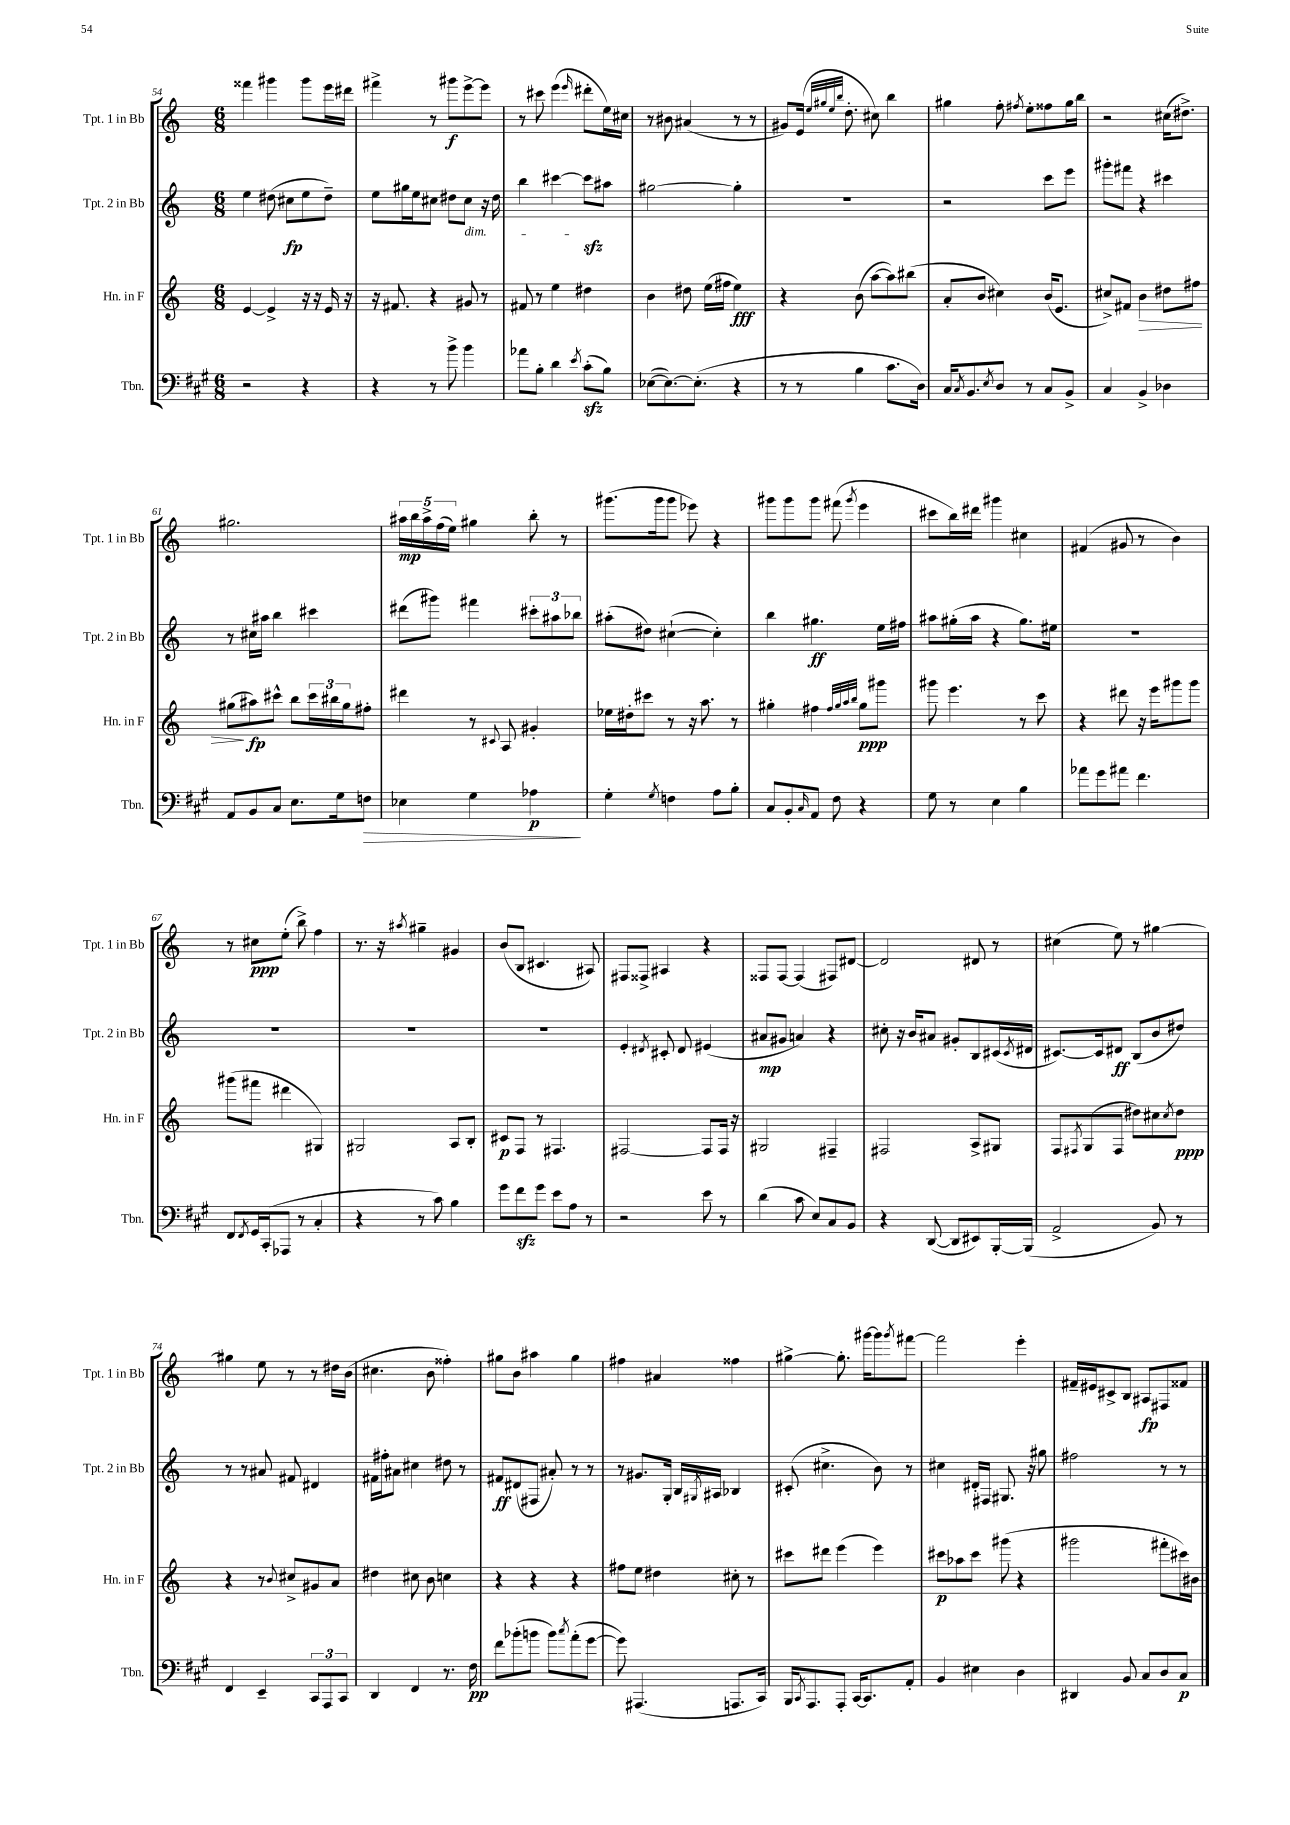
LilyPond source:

<<
\new StaffGroup <<
\new Staff = "s0" \with { instrumentName = "Tpt. 1 in Bb" shortInstrumentName = "Tpt. 1 in Bb" } {
    \clef treble \key c \major \numericTimeSignature \time 6/8
    fisis'''4 gis'''4 gis'''8 e'''16 dis'''16 |
    fis'''4-> r8 gis'''8\f e'''8~-> e'''8 |
    r8 cis'''8 e'''4( \grace { e'''16 } dis'''8-. e''16) cis''16 |
    r8 bis'8 ais'4( r8 r8 |
    gis'8) e'16( \grace { e''32 gis''32 e''32 b''32 } d''8.-. cis''8) b''4 |
    gis''4 f''8-. \acciaccatura { fis''8 } e''8-. fisis''8 gis''16 b''16 |
    r2 cis''16( dis''8.->) |
    gis''2. |
    \tuplet 5/4 { ais''16\mp b''16 ais''16-> f''16( e''16) } gis''4 b''8-. r8 |
    gis'''8.( gis'''16 gis'''8 ees'''8) r4 |
    gis'''8 gis'''8 gis'''8 fis'''8( \acciaccatura { gis'''8 } e'''4 |
    cis'''8 b''16) dis'''16 gis'''4 cis''4 |
    fis'4( gis'8 r8 b'4) |
    r8 cis''8\ppp e''8-.( b''8->) f''4 |
    r8. r16 \acciaccatura { ais''8 } gis''4-- gis'4 |
    b'8( b8 cis'4. ais8) |
    fis8 fisis8-> ais4 r4 |
    fisis8 fisis8~ fisis4( fis8) dis'8~ |
    dis'2 dis'8 r8 |
    cis''4( e''8) r8 gis''4~ |
    gis''4 e''8 r8 r8 dis''16 b'16( |
    cis''4. b'8 fisis''4-.) |
    gis''8 b'8 ais''4 gis''4 |
    fis''4 ais'4 fisis''4 |
    gis''4~-> gis''8.-. gis'''16~ gis'''8 \acciaccatura { gis'''8 } fis'''8~ |
    fis'''2 e'''4-. |
    fis'16-- eis'16 cis'8-> b8 ais8\fp fis8 fisis'8 \bar "|." |
}
\new Staff = "s1" \with { instrumentName = "Tpt. 2 in Bb" shortInstrumentName = "Tpt. 2 in Bb" } {
    \clef treble \key c \major \numericTimeSignature \time 6/8
    e''4 dis''8( cis''8\fp e''8 dis''8--) |
    e''8 gis''16 e''16 cis''8 dis''8 cis''8\dim r16 dis''16 |
    b''4 cis'''4~ cis'''8\sfz\! ais''8 |
    gis''2~ gis''4-. |
    R2. |
    r2 c'''8 e'''8 |
    gis'''8-. fis'''8 r4 cis'''4 |
    r8 cis''16 ais''16 b''4 cis'''4 |
    dis'''8( gis'''8) fis'''4 \tuplet 3/2 { cis'''8-. ais''8 bes''8 } |
    ais''8-.( dis''8) cis''4~-!( cis''4-.) |
    b''4 gis''4.\ff e''16 fis''16 |
    ais''8 gis''16-.( ais''16 r4 gis''8.) eis''16 |
    R2. |
    R2. |
    R2. |
    R2. |
    e'4-. \acciaccatura { dis'8 } cis'8-. dis'8 eis'4( |
    ais'8\mp gis'8 a'4) r4 |
    cis''8-. r16 b'16 ais'8 gis'8-. b8 cis'16( \acciaccatura { cis'8 } dis'16 |
    cis'8.~) cis'16 dis'8\ff b8( b'8 dis''8) |
    r8 r8 ais'8 fis'8 dis'4 |
    fis'16 fis''16-. ais'8 cis''4 dis''8 r8 |
    fis'8\ff dis'8( fis8 ais'8-.) r8 r8 |
    r8 gis'8. g16-. b16 \acciaccatura { gis8 } ais16 bes4 |
    cis'8-.( cis''4.-> b'8) r8 |
    cis''4 dis'16-. fis16 gis8. r16 gis''8 |
    fis''2 r8 r8 \bar "|." |
}
\new Staff = "s2" \with { instrumentName = "Hn. in F" shortInstrumentName = "Hn. in F" } {
    \clef treble \key c \major \numericTimeSignature \time 6/8
    e'4~ e'4-> r16 r16 e'16 r16 |
    r16 fis'8. r4 gis'8 r8 |
    fis'8 r8 e''4 dis''4 |
    b'4 dis''8 e''16( fis''16 e''4\fff) |
    r4 b'8( a''8~ a''8) bis''8( |
    a'8-. b'8 cis''4) b'16( e'8. |
    cis''8->) fis'8 b'4\> dis''8 fis''8 |
    gis''8\!( ais''8\fp) cis'''8-^ b''8 \tuplet 3/2 { cis'''16 bis''16 gis''16 } fis''8-. |
    dis'''4 r8 \appoggiatura { cis'8 } a8 gis'4-. |
    ees''16 dis''16-. cis'''8 r8 r16 a''8. r8 |
    gis''4-. fis''4 \grace { fis''32 gis''32 a''32 b''32 } gis''8\ppp gis'''8 |
    gis'''8 e'''4. r8 c'''8 |
    r4 dis'''8 r16 e'''16 gis'''8 gis'''8 |
    gis'''8( fis'''8 dis'''4 gis4) |
    gis2 a8 b8-. |
    cis'8\p f8 r8 fis4. |
    fis2~ fis8 fis16 r16 |
    gis2 fis4-- |
    fis2 a8-> gis8 |
    f8 \acciaccatura { fis8 } g8( fis8 dis''8) cis''8 \acciaccatura { cis''8 } dis''8\ppp |
    r4 r8 \appoggiatura { b'8 } cis''8-> gis'8 a'8 |
    dis''4 cis''8 b'8 c''4 |
    r4 r4 r4 |
    fis''8 e''8 dis''4 cis''8-. r8 |
    cis'''8 dis'''8 e'''4( e'''4) |
    cis'''8\p aes''8 cis'''8 gis'''8( r4 |
    gis'''2 fis'''8-. cis'''16) bis'16 \bar "|." |
}
\new Staff = "s3" \with { instrumentName = "Tbn." shortInstrumentName = "Tbn." } {
    \clef bass \key a \major \numericTimeSignature \time 6/8
    r2 r4 |
    r4 r8 b'8-> b'4 |
    aes'8 b8-. d'4 \acciaccatura { e'8 } cis'8-.\sfz( b8) |
    ees8~( ees8.~) ees8.-.( r4 |
    r8 r8 b4 cis'8. d16) |
    cis16 \acciaccatura { cis8 } b,8. \acciaccatura { e8 } d8 r8 cis8 b,8-> |
    cis4 b,4-> des4 |
    a,8 b,8 cis8 e8. gis16 f8\> |
    ees4 gis4 aes4\p\! |
    gis4-. \acciaccatura { gis8 } f4 a8 b8-. |
    cis8 b,8-. \grace { cis16 } a,8 fis8 r4 |
    gis8 r8 e4 b4 |
    aes'8 gis'8 ais'8 fis'4. |
    fis,8 \acciaccatura { fis,8 } gis,16 cis,16-.( aes,,8 r8 cis4-. |
    r4 r8 cis'8) b4 |
    gis'8 fis'8\sfz gis'8 e'8 a8 r8 |
    r2 e'8 r8 |
    d'4( cis'8 e8) cis8 b,8 |
    r4 d,8~( d,8 eis,8) b,,16~-. b,,16( |
    a,2-> b,8) r8 |
    fis,4 e,4-- \tuplet 3/2 { cis,8 a,,8 cis,8 } |
    d,4 fis,4 r8. fis16\pp |
    fis'8 bes'8-.( b'8 b'8) \acciaccatura { cis''8 } a'8-.( gis'8~ |
    gis'8) ais,,4.( a,,8. cis,16) |
    b,,16 \acciaccatura { cis,8 } a,,8. a,,8-. cis,16~ cis,8. a,8-. |
    b,4 eis4 d4 |
    dis,4 b,8 cis8 d8 cis8\p \bar "|." |
}
>>
>>
\layout { \context { \Score currentBarNumber = #54 } }
